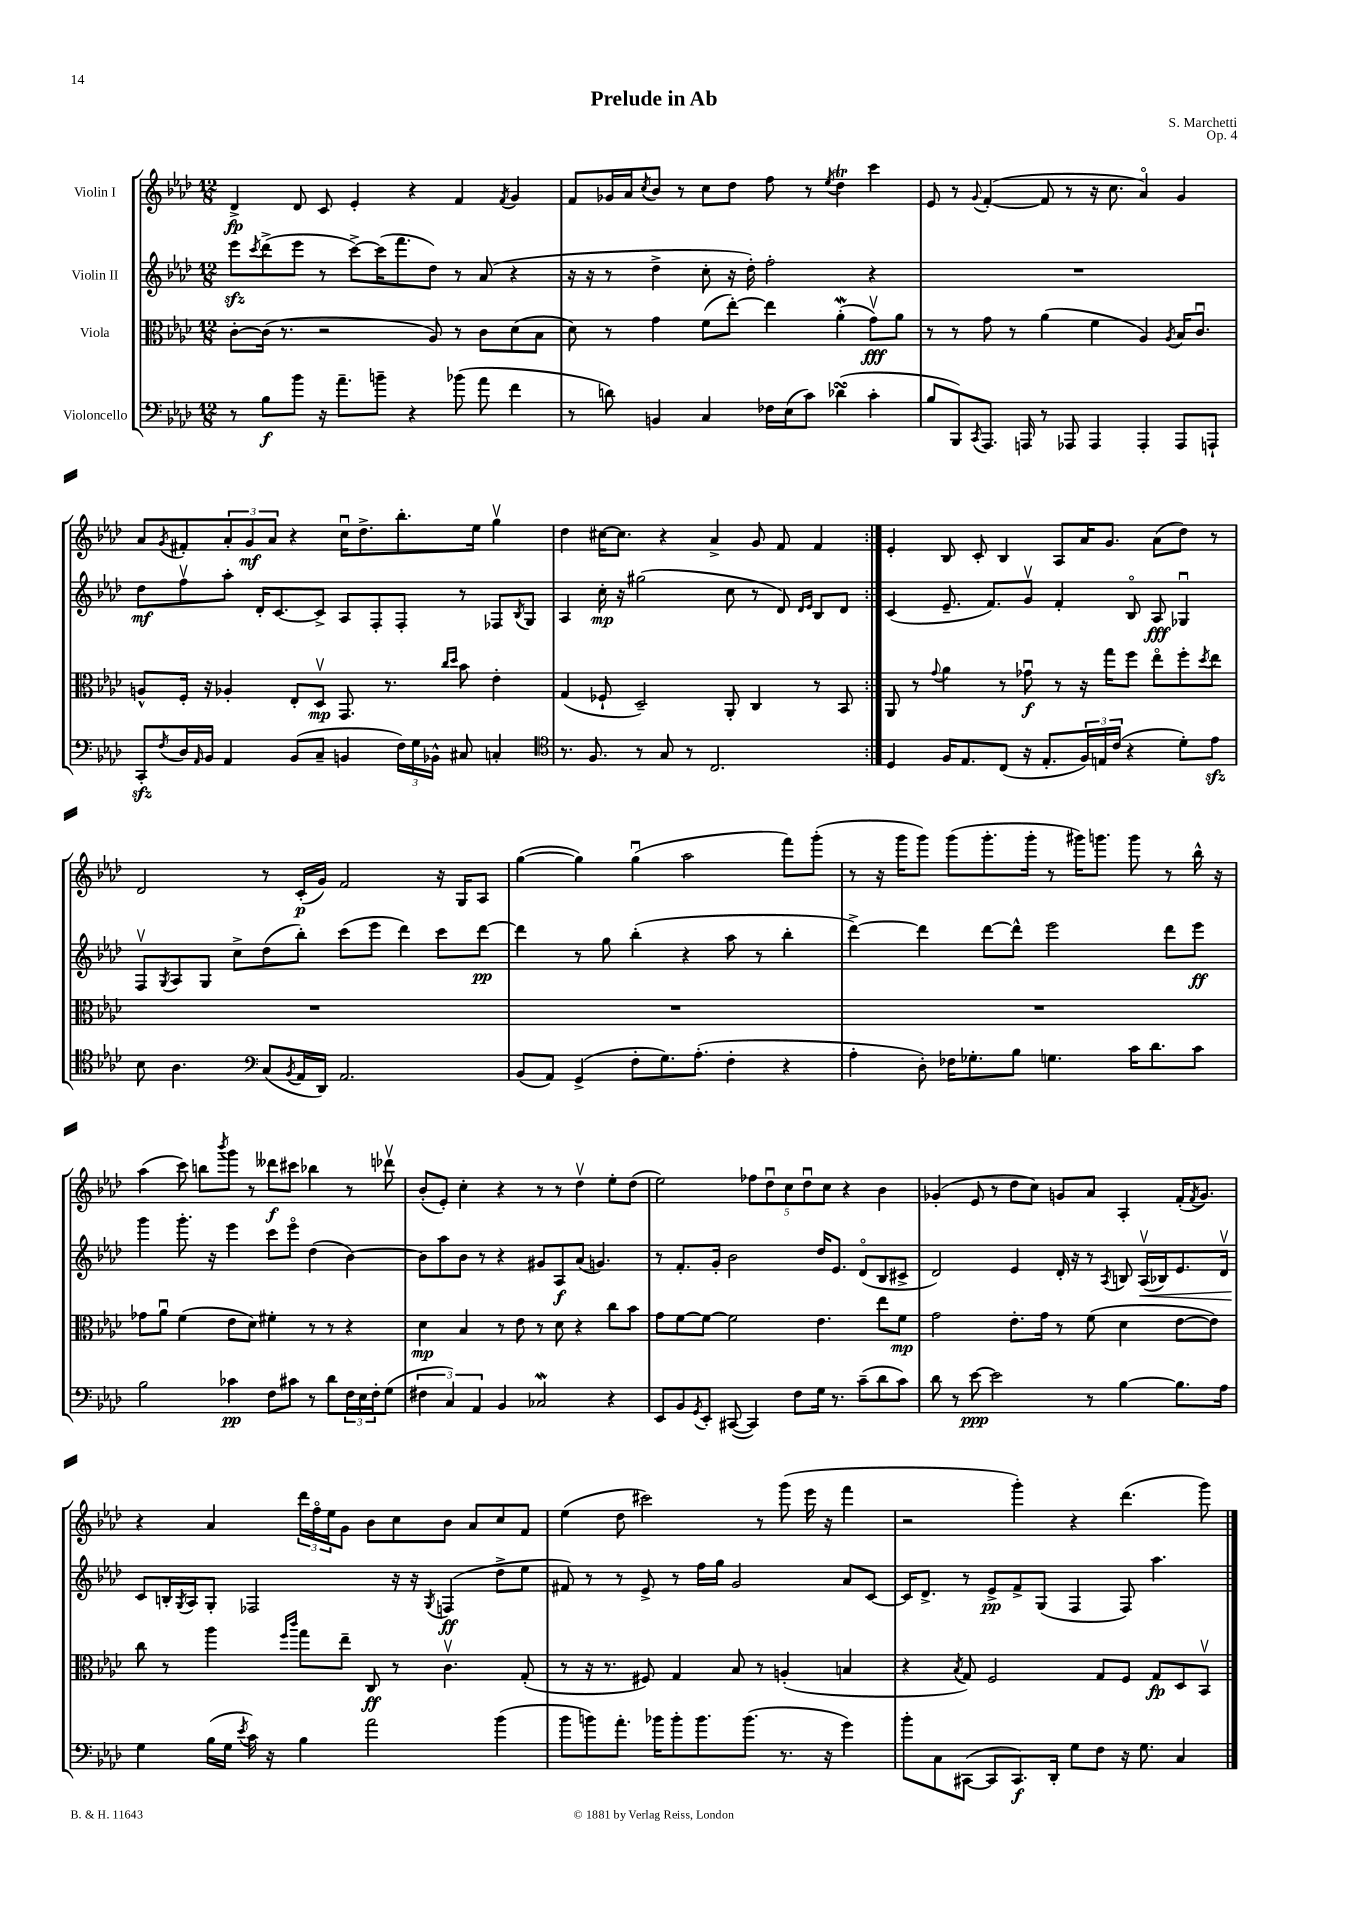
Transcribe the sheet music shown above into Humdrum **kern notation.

**kern	**kern	**kern	**kern
*staff4	*staff3	*staff2	*staff1
*clefF4	*clefC3	*clefG2	*clefG2
*k[b-e-a-d-]	*k[b-e-a-d-]	*k[b-e-a-d-]	*k[b-e-a-d-]
*M12/8	*M12/8	*M12/8	*M12/8
8r	[8c'	8eee-	4d-^
.	.	8qccc	.
8B-	(16c]	(8ddd-^	.
.	8.r	.	.
8b-	.	8eee-	8d-
16r	2r	8r	8c
8.a-~	.	.	.
.	.	[8ccc^)	4e-'
8b~	.	(16ccc]	.
.	.	8.fff	.
4r	.	.	4r
.	8A-)	8dd-)	.
(8b-	8r	8r	4f
8a-	8c	(8a-	.
.	.	.	8qf
4f	(8d-	4r	4g
.	8B-	.	.
=	=	=	=
8r	8d-)	16r	8f
.	.	16r	.
8d)	8r	8r	16g-
.	.	.	16a-
.	.	.	8qcc
4BB	4g	4dd-^	8b-
.	.	.	8r
4C	(8f	8cc'	8cc
.	[8ee-')	16r	8dd-
.	.	16dd-')	.
16F-	4ee-]	2ff'	8ff
(16E-	.	.	.
8c)	.	.	8r
.	.	.	8qee-
(4d-	(4a-'	.	4dd-
4c'	8gv)	4r	4ccc
.	8a-	.	.
=	=	=	=
8B-	8r	1.r	8e-
8BBB-)	8r	.	8r
8qCC	.	.	8qqg
8.AAA-	8g	.	([4f'
.	8r	.	.
16AAA	.	.	.
8r	(4a-	.	8f]
8AAA-	.	.	8r
4AAA-	4f	.	16r
.	.	.	8.cc
4AAA-'	4A-)	.	4a-o)
.	8qA-	.	.
8AAA-	16B-	.	4g
.	8.cu	.	.
8AAA`	.	.	.
=	=	=	=
8CC'	8A^^	8dd-	8a-
8qF	.	.	8qg
16D-	16F'	8ffv	8f#'
16qqAA-	.	.	.
16BB-	16r	.	.
4AA-	4A-'	8aa-'	12a-'
.	.	.	12g
.	.	16d-'	.
.	.	.	12a-
.	.	[8.c	.
(8BB-	8E-'	.	4r
8C~	8D-v	8c^]	.
4BB	8.GG	8A-	16ccu
.	.	.	8.dd-^
.	.	8F'	.
.	8.r	.	.
24F)	.	8F'	8.bb-'
24G	.	.	.
24BB-^^	.	.	.
.	16qqcc	.	.
.	16qqdd-	.	.
8C#	8b-	8r	.
.	.	.	16ee-
4C'	4e-'	8F-	4ggv
.	.	8qB-	.
.	.	8G	.
=	=	=	=
*clefC4	*	*	*
8.r	(4G	4A-	4dd-
8.F	.	.	.
.	8F-`	16cc'	[16cc#
.	.	16r	8.cc#]
8r	2D-~)	(2gg#	.
8G	.	.	4r
8r	.	.	.
2.C	.	.	4a-^
.	8AA-'	8cc	.
.	4C	8r	8g
.	.	8d-)	8f
.	.	16qqd-	.
.	.	16qqe-	.
.	8r	8B-	4f
.	8BB-	8d-	.
=:|!	=:|!	=:|!	=:|!
4D-	8AA-	(4c	4e-'
.	8r	.	.
.	8qqg	.	.
16F	4a-	8.e-~	8B-
8.E-	.	.	.
.	.	.	8c'
.	.	8.f)	.
(8C	8r	.	4B-
16r	8g-u	8gv	.
8.E-'	.	.	.
.	8r	4f'	8A-
24F)	16r	.	16a-
24E	.	.	.
.	16gg	.	8.g
(24c	.	.	.
4r	8ff	8B-o	.
.	8ee-o	8A-	(8a-
8d-')	8ff'	4G-u	8dd-)
.	8qdd-	.	.
8e-	8ee-	.	8r
=	=	=	=
8B-	1.r	8Fv	2d-
.	.	8qG	.
4.A-	.	8A-	.
.	.	8G	.
.	.	8cc^	.
*clefF4	*	*	*
(8C	.	(8dd-	8r
8qBB-	.	.	.
16AA-	.	8bb-')	(16c'
16DD-)	.	.	16g)
2.AA-	.	(8ccc	2f
.	.	8eee-	.
.	.	4ddd-)	.
.	.	8ccc	16r
.	.	.	16G
.	.	[8ddd-	8A-
=	=	=	=
(8BB-	1.r	4ddd-]	([4gg
8AA-)	.	.	.
(4GG^	.	8r	4gg])
.	.	8gg	.
8F'	.	(4bb-'	(4ggu
8.G)	.	.	.
.	.	4r	2aa-
(8.A-'	.	.	.
4F'	.	8aa-	.
.	.	8r	.
4r	.	4bb-'	8fff)
.	.	.	(8ggg'
=	=	=	=
4A-'	1.r	[4ddd-^)	8r
.	.	.	16r
.	.	.	16ggg
8D-')	.	4ddd-]	8ggg)
16F-	.	.	(8ggg
8.G-'	.	.	.
.	.	[8ddd-	8.ggg'
8B-	.	8ddd-^^]	.
.	.	.	16ggg'
4.G	.	2eee-	8r
.	.	.	16ggg#)
.	.	.	8.ggg
16c	.	.	8ggg
8.d-	.	.	.
.	.	8ddd-	8r
8c	.	8eee-	16bb-^^
.	.	.	16r
=	=	=	=
2B-	8g-	4ggg	(4aa-
.	8a-u	.	.
.	(4f	8.ggg'	8ccc)
.	.	.	8bb
.	.	16r	.
.	.	.	8qbbb-
4c-	8e-	4eee-	8ggg
.	8d-)	.	8r
8F	4f#'	8ccc	8ddd--
8c#	.	8eee-o	8ccc#
8r	8r	(4dd-	4bb-
8d-	8r	.	.
24F	4r	[4b-)	8r
24E-	.	.	.
24F'	.	.	.
(8G	.	.	8ddd-v
=	=	=	=
6F#	4d-	8b-]	(8b-'
.	.	8aa-	8e-')
6C)	.	.	.
.	4B-	8b-	4cc'
6AA-	.	.	.
.	.	8r	.
4BB-	8r	4r	4r
.	8e-	.	.
2C-	8r	8g#	8r
.	8d-	8A-	8r
.	4r	(8a-	4dd-v
.	.	4.g)	.
4r	8cc	.	8ee-'
.	8b-	.	(8dd-
=	=	=	=
8EE-	8g	8r	2ee-)
8BB-	[8f	8.f'	.
8qGG	.	.	.
8EE-'	8f_	.	.
.	.	16g'	.
([8CC#	2f]	2b-	.
4CC#])	.	.	10ff-
.	.	.	10dd-u
.	.	.	10cc
8F	.	.	.
.	.	.	10dd-u
16G	4.e-	16dd-	.
.	.	.	10cc
8.r	.	8.e-	.
.	.	.	4r
(8c~	.	(8d-o	.
8d-	8ee-	8B-	4b-
8c)	8f	8c#^	.
=	=	=	=
8d-	2g	2d-)	(4g-'
8r	.	.	.
[8e-	.	.	8e-
2e-]	.	.	8r
.	8.e-'	4e-	8dd-
.	.	.	8cc)
.	16g	.	.
.	8r	16d-'	8g
.	.	16r	.
8r	(8f	8r	8a-
.	.	8qA-	.
[4B-	4d-	8B	4A-'
.	.	(16A-v	.
.	.	16B-)	.
8.B-]	[8e-	8.e-	(16f'
.	.	.	8qf
.	.	.	8.g)
.	8e-])	.	.
16A-	.	16d-v	.
=	=	=	=
4G	8cc	8c	4r
.	8r	16B'	.
.	.	8qG	.
.	.	16A-	.
(16B-	4aa-	8G'	4a-
16G	.	.	.
8qe-	.	.	.
16c)	.	2F-	.
16r	.	.	.
.	16qqff	.	.
.	16qqccc	.	.
4B-	8gg	.	24ddd-
.	.	.	24ffo
.	.	.	24ee-
.	8ee-~	.	8g
2a-	8C	.	8b-
.	8r	16r	8cc
.	.	16r	.
.	.	8qG	.
.	4.cv	(4F	8b-
.	.	.	8a-
(4b-	.	8dd-^	8cc
.	(8G'	8ee-	8f
=	=	=	=
8b-	8r	8f#)	(4ee-
8b)	16r	8r	.
.	8.r	.	.
8.a-'	.	8r	8dd-
.	8F#)	8e-^	2ccc#)
16b-	.	.	.
8b-'	4G	8r	.
8.b-	.	16ff	.
.	.	16gg	.
.	8B-	2g	.
(8.b-	.	.	.
.	8r	.	8r
8.r	(4A'	.	(8ggg
.	.	.	16eee-
16r	.	.	16r
4g)	4B	8a-	4fff
.	.	[8c	.
=	=	=	=
8b-'	4r	16c]	2r
.	.	8.d-^	.
8C	.	.	.
.	8qB-	.	.
([8CC#	8G)	8r	.
8CC#]	2F	8e-^	.
8.CC#)	.	8f^	4ggg')
.	.	(8G	.
16DD-'	.	.	.
8G	.	4F	4r
8F	8G	.	.
16r	8F	8F)	(4.ddd-
8.G	.	.	.
.	8G	4.aa-	.
4C	8D-	.	.
.	8BB-v	.	8ggg)
==	==	==	==
*-	*-	*-	*-
